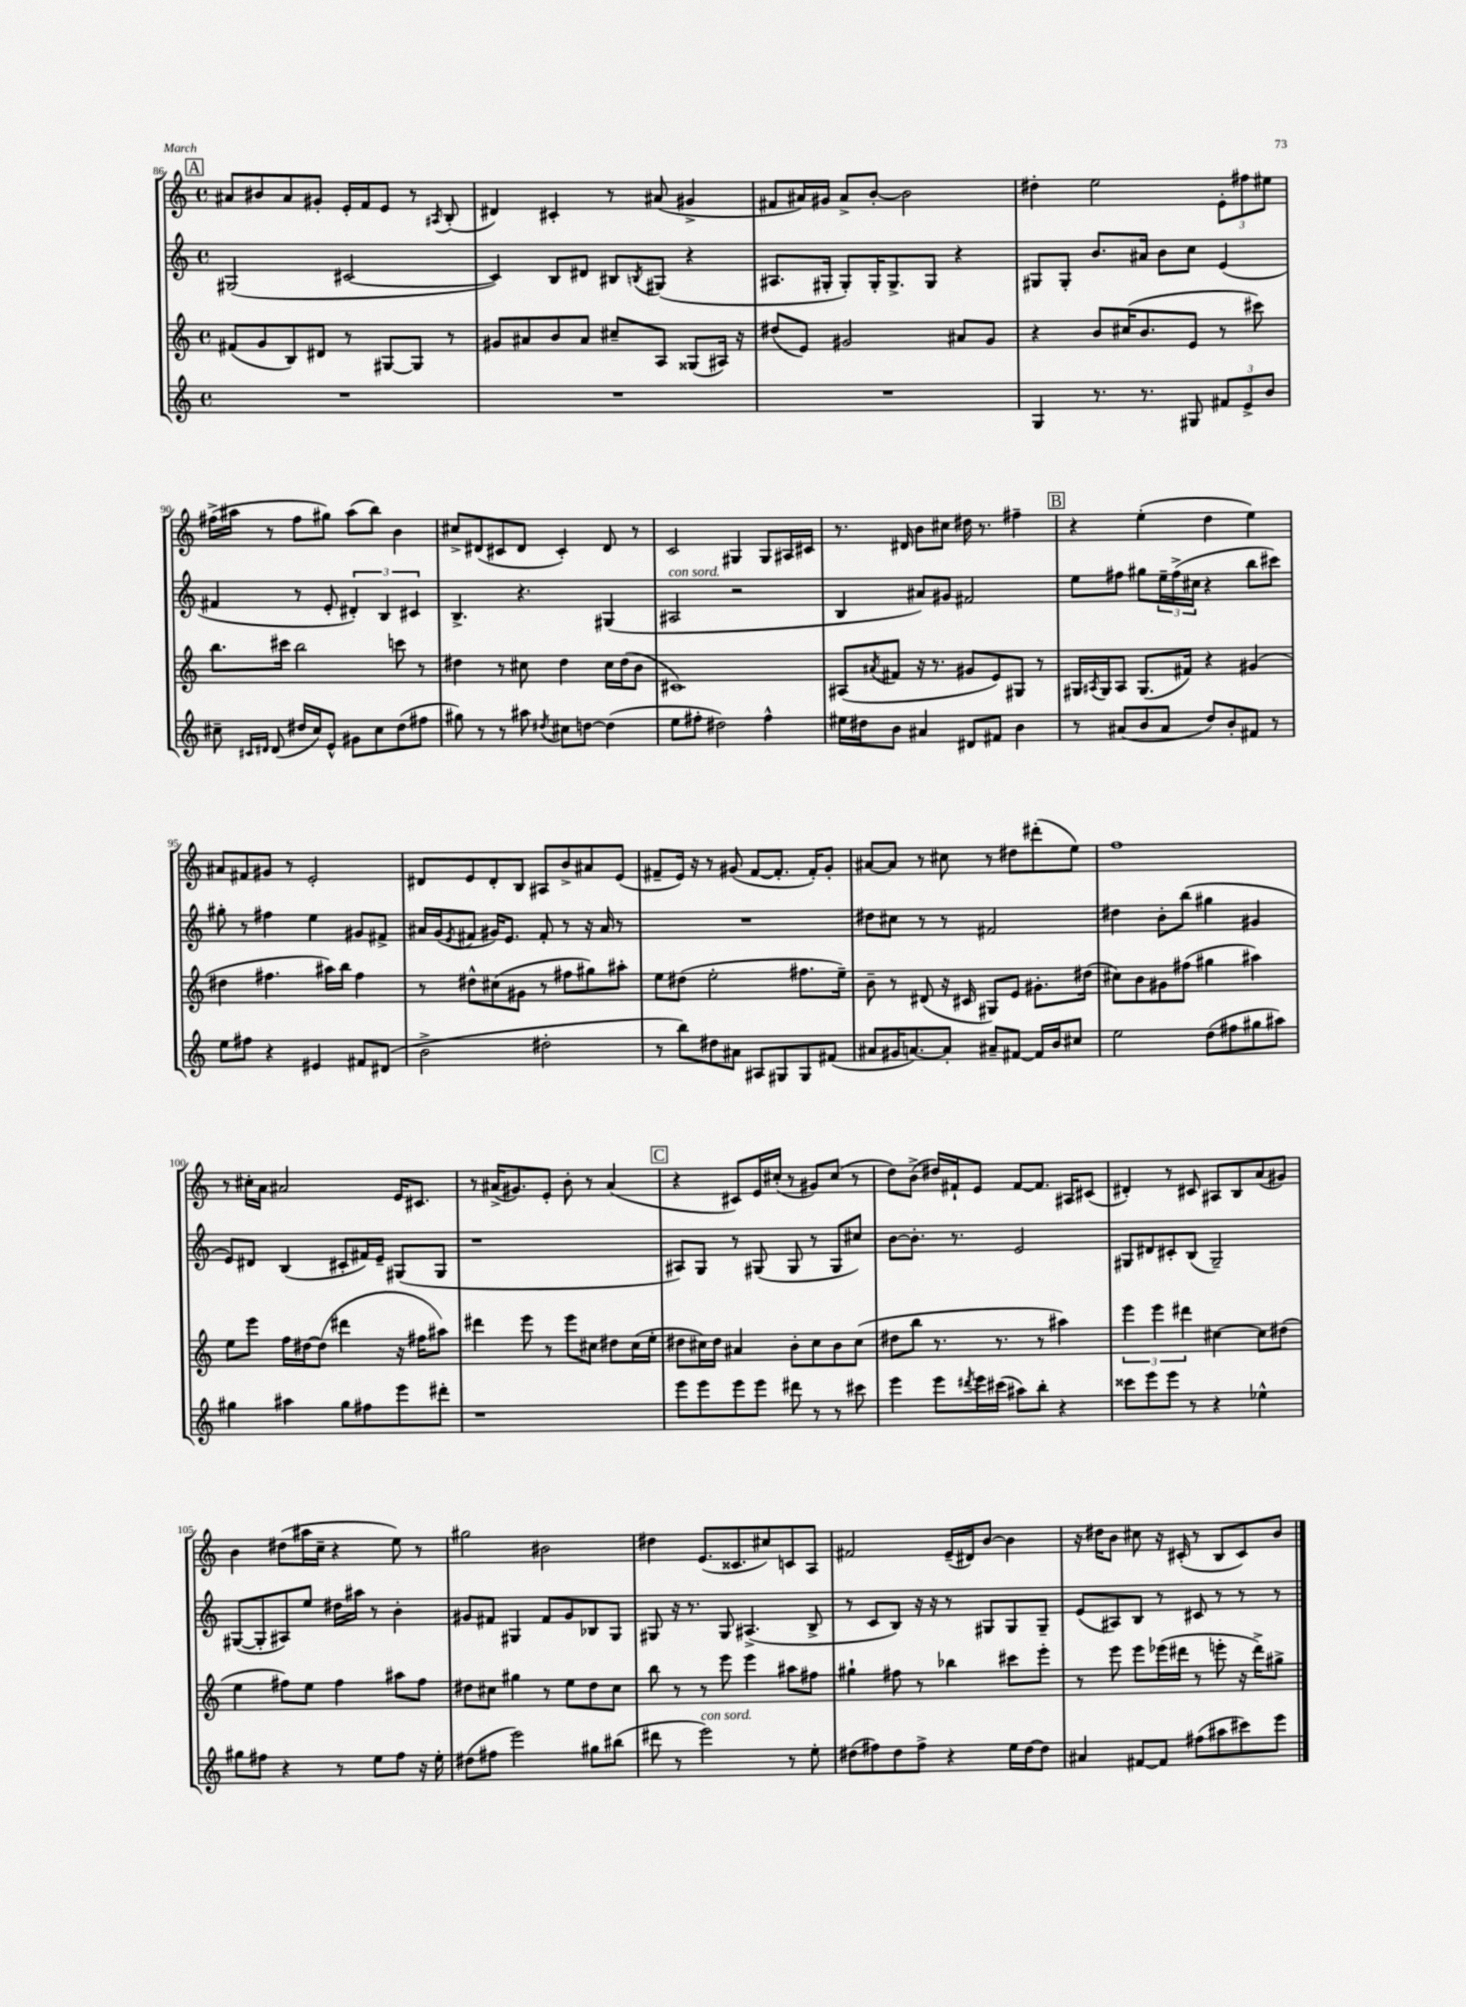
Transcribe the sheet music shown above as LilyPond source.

<<
\new StaffGroup <<
\new Staff = "s0" {
    \clef treble \key c \major \defaultTimeSignature \time 4/4
    \mark \markup { \box "A" } ais'8 bis'8 ais'8 gis'8-. e'16-. f'16 e'8 r8 \acciaccatura { ais8 } b8-.( |
    dis'4) cis'4-. r8 ais'8( gis'4-> |
    fis'8 ais'16) gis'16 ais'8-> b'8~-. b'2 |
    dis''4-. e''2 \tuplet 3/2 { e'8-. fis''8 eis''8 } |
    fis''16->( ais''16 r8 fis''8 gis''8) ais''8( b''8) b'4 |
    cis''8-> dis'8( cis'8 dis'8 cis'4-.) dis'8 r8 |
    c'2 gis4 gis8 ais16 cis'16 |
    r8. dis'16 b'8 cis''8 dis''16 r8. fis''4-- |
    \mark \markup { \box "B" } r4 e''4-.( d''4 e''4) |
    ais'8 fis'8 gis'8 r8 e'2-. |
    dis'8 e'8 dis'8-. b8 ais8 b'8-> ais'8 e'8( |
    fis'8-- e'16) r16 r8 gis'8( fis'8~ fis'8.-. fis'16-.) gis'8-. |
    ais'8~ ais'8 r8 cis''8 r8 dis''8 dis'''8-.( e''8) |
    f''1 |
    r8 cis''16-. a'16 ais'2 e'16 cis'8. |
    r8 ais'16->( gis'8.) e'8-. b'8-. r8 ais'4( |
    \mark \markup { \box "C" } r4 cis'8) e'16 cis''16-.( r8 gis'8) cis''8( r8 |
    d''8) b'8->( dis''16) fis'16-! e'8 fis'8~ fis'8. ais16 cis'8( |
    dis'4-.) r8 cis'8 ais8 b8 a'8( gis'8) |
    b'4 dis''8( ais''16 c''16-- r4 e''8) r8 |
    gis''2 bis'2 |
    dis''4 e'8.( cisis'8. cis''8) c'8 a8 |
    fis'2 e'16--( dis'16) b'8~ b'4 |
    r16 dis''16 b'8 cis''8 r16 cis'16-.( r8 b8 cis'8) b'8 \bar "|." |
}
\new Staff = "s1" {
    \clef treble \key c \major \defaultTimeSignature \time 4/4
    \mark \markup { \box "A" } gis2( cis'2~ |
    cis'4) b8 dis'8 bis8 \acciaccatura { b8 } gis8( r4 |
    ais8. gis16-. gis8-.) gis16-. gis8.-> gis8 r4 |
    gis8 gis8-. b'8. ais'16 b'8 c''8 e'4( |
    fis'4 r8 e'8-. \tuplet 3/2 { dis'4-.) b4 cis'4 } |
    b4.-> r4. gis4( |
    ais2^\markup { \italic "con sord." } r2 |
    b4 ais'8) gis'8 fis'2 |
    \mark \markup { \box "B" } e''8 fis''8 gis''8 \tuplet 3/2 { e''16-- fis''16->( cis''16 } r4 b''8 cis'''8) |
    gis''8-. r8 fis''4 e''4 gis'8 fis'8-> |
    ais'16 g'16( \acciaccatura { e'8 } fis'8 gis'16) e'8. fis'8-. r8 r16 ais'16 r8 |
    R1 |
    dis''8 cis''8 r8 r8 fis'2 |
    dis''4 b'8-. b''8( gis''4 gis'4 |
    e'8) dis'8 b4( cis'8-. fis'16) e'16-- gis8( gis8 |
    r1 |
    \mark \markup { \box "C" } ais8) g8 r8 gis8( gis8 r8 gis8 cis''8) |
    b'8~ b'8.-. r8. e'2 |
    gis8 dis'8 cis'8-. b8( gis2--) |
    gis8~( gis8-. ais8) e''8 dis''16 ais''16 r8 b'4-. |
    gis'8 fis'8 gis4 fis'8 gis'8 bes8 gis8 |
    gis8 r16 r8. gis8 ais4.->( b8-> |
    r8 c'8 b8) r16 r16 r8 gis8 gis8 gis8-- |
    e'8( ais8) b8 r8 cis'8 r8 r8 r8 \bar "|." |
}
\new Staff = "s2" {
    \clef treble \key c \major \defaultTimeSignature \time 4/4
    \mark \markup { \box "A" } fis'8( g'8 b8) dis'8 r8 gis8~ gis8 r8 |
    gis'8 ais'8 b'8 ais'8 cis''8-- a8 gisis8( ais16) r16 |
    dis''8( e'8) gis'2 ais'8 gis'8 |
    r4 b'8 cis''16( b'8. e'8 r8 cis'''8) |
    b''8. cis'''16 b''2 c'''8 r8 |
    dis''4 r8 cis''8 dis''4 cis''16 dis''16( b'8 |
    cis'1) |
    ais8( \acciaccatura { ais'8 } fis'8 r16 r8. gis'8 e'8) gis8 r8 |
    \mark \markup { \box "B" } gis16 \acciaccatura { ais8 } gis16 ais8 gis8.( fis'16) r4 gis'4( |
    dis''4 fis''4. ais''16) b''16 fis''4 |
    r8 dis''8-^ cis''8( gis'8 r8 fis''8 gis''8) ais''8-. |
    e''8 dis''8( e''2-. fis''8. e''16--) |
    b'8-- r8 dis'8( r16 cis'16 gis8) e'8 gis'8.-. dis''16( |
    cis''8) b'8 gis'8 fis''8( gis''4 ais''4) |
    e''8 e'''8 f''16 dis''16~ dis''8( dis'''4 r16 fis''16 ais''8) |
    dis'''4 e'''8 r8 e'''8 cis''8 dis''8 cis''16( e''16-. |
    \mark \markup { \box "C" } dis''8 cis''16) dis''16 ais'4 b'8-. cis''8 b'8 cis''8( |
    dis''8 b''8 r8. r8. r8 ais''4) |
    \tuplet 3/2 { e'''4 e'''4 dis'''4 } cis''4~ cis''8 dis''8( |
    e''4 fis''8) e''8 fis''4 ais''8 fis''8 |
    dis''8 cis''8 gis''4 r8 e''8 dis''8 cis''8 |
    b''8 r8 r8 e'''8 e'''4 ais''8 fis''8 |
    gis''4-! fis''8 r8 bes''4 cis'''8 e'''8-. |
    r8 e'''8 e'''8 ees'''16( dis'''16 r8 e'''8-. r16 dis'''16->) gis''8-> \bar "|." |
}
\new Staff = "s3" {
    \clef treble \key c \major \defaultTimeSignature \time 4/4
    \mark \markup { \box "A" } R1 |
    R1 |
    R1 |
    g4 r8. r8. gis8 \tuplet 3/2 { fis'8 e'8-> b'8 } |
    cis''8-- \grace { cis'16 dis'16 } dis'8( dis''16 cis''16) e'8-^ gis'8 cis''8 dis''8( fis''8 |
    gis''8) r8 r8 ais''8 \acciaccatura { dis''8 } cis''8 d''8~ d''4( |
    e''8 fis''8-. dis''2) fis''4-^ |
    eis''16 dis''16 b'8 ais'4 dis'8 fis'8 b'4 |
    \mark \markup { \box "B" } r8 ais'8( b'8 ais'8 d''8) b'8-. fis'8 r8 |
    e''8 fis''8 r4 eis'4 fis'8 dis'8( |
    b'2-> dis''2-. |
    r8 b''8) dis''8 ais'8 ais8 gis8 gis8 fis'8( |
    ais'8 gis'16 a'8.~) a'8-. ais'8-- fis'8~ fis'16 b'16 cis''8 |
    e''2 d''8( fis''8 gis''8 ais''8) |
    gis''4 ais''4 gis''8 fis''8 e'''8 dis'''8-. |
    r1 |
    \mark \markup { \box "C" } e'''8 e'''8 e'''8 e'''8 dis'''8 r8 r8 cis'''8 |
    e'''4 e'''8 \acciaccatura { dis'''8 } e'''16 cis'''16( ais''8) b''8-. r4 |
    cisis'''8 e'''8 e'''8 r8 r4 ees''4-^ |
    gis''8 fis''8 r4 r8 e''8 fis''8 r16 e''16-. |
    dis''8( fis''8 e'''2) gis''8 bis''8( |
    dis'''8 r8 e'''2^\markup { \italic "con sord." }) r8 e''8-. |
    dis''8( fis''8) dis''8 fis''8-> r4 e''16 dis''16~ dis''8 |
    ais'4 fis'8~ fis'8 fis''8( ais''8 cis'''8) e'''8 \bar "|." |
}
>>
>>
\layout { \context { \Score currentBarNumber = #86 } }
